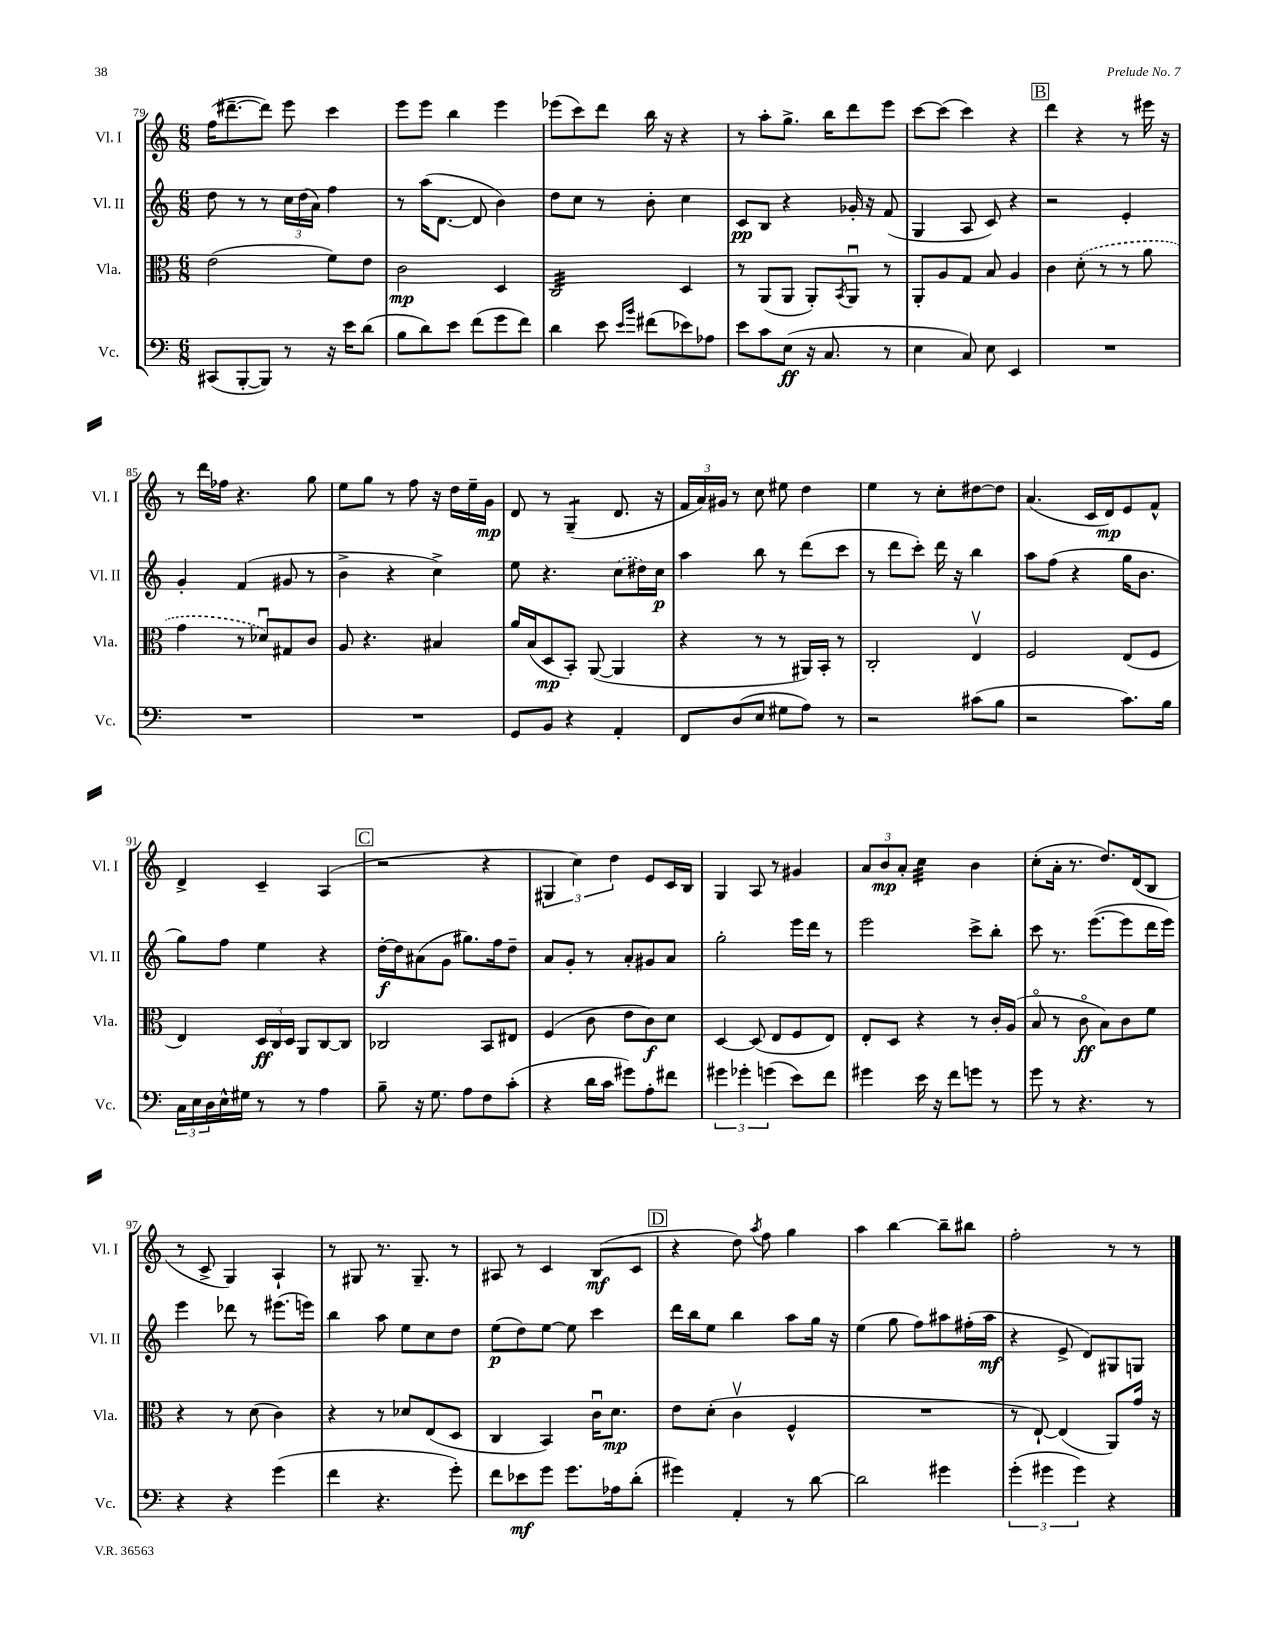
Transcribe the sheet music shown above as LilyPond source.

<<
\new StaffGroup <<
\new Staff = "s0" \with { instrumentName = "Vl. I" shortInstrumentName = "Vl. I" } {
    \clef treble \key c \major \numericTimeSignature \time 6/8
    f''16( dis'''8.~-- dis'''8) e'''8 c'''4 |
    e'''8 e'''8 b''4 e'''4 |
    ees'''8( c'''8) d'''8 b''16 r16 r4 |
    r8 a''8-. g''8.-> b''16 d'''8 e'''8 |
    c'''8~ c'''8( c'''4) r4 |
    \mark \markup { \box "B" } d'''4 r4 r8 eis'''16 r16 |
    r8 d'''16 fes''16 r4. g''8 |
    e''8 g''8 r8 f''8 r16 d''16 e''16-- g'16\mp |
    d'8 r8 g4:8--( d'8. r16 |
    \tuplet 3/2 { f'16 a'16) gis'16 } r8 c''8 eis''8 d''4 |
    e''4 r8 c''8-. dis''8~ dis''8 |
    a'4.( c'16 d'16\mp) e'8 f'8-^ |
    d'4-> c'4-- a4( |
    \mark \markup { \box "C" } r2 r4 |
    \tuplet 3/2 { gis4 c''4) d''4 } e'8 c'16 b16 |
    g4 a8 r8 gis'4 |
    \tuplet 3/2 { a'8 b'8\mp a'8-. } c''4:32 b'4 |
    c''8-.( a'16-. r8. d''8.) d'16( b8 |
    r8 c'8-> g4) a4-! |
    r8 gis8 r8. gis8.-- r8 |
    ais8 r8 c'4 b8\mf( c'8 |
    \mark \markup { \box "D" } r4 d''8) \acciaccatura { a''8 } f''8 g''4 |
    a''4 b''4~ b''8-- bis''8 |
    f''2-. r8 r8 \bar "|." |
}
\new Staff = "s1" \with { instrumentName = "Vl. II" shortInstrumentName = "Vl. II" } {
    \clef treble \key c \major \numericTimeSignature \time 6/8
    d''8 r8 r8 \tuplet 3/2 { c''16 d''16( a'16) } f''4 |
    r8 a''16( d'8.~ d'8 b'4) |
    d''8 c''8 r8 b'8-. c''4 |
    c'8\pp b8 r4 ges'16-. r16 f'8( |
    g4 a8 c'8) r4 |
    \mark \markup { \box "B" } r2 e'4-. |
    g'4-. f'4( gis'8 r8 |
    b'4-> r4 c''4->) |
    e''8 r4. \once \slurDashed c''8( dis''16) c''16\p |
    a''4 b''8 r8 d'''8( c'''8 |
    r8 d'''8 c'''8-.) d'''16 r16 b''4 |
    a''8 f''8( r4 g''16 b'8. |
    g''8) f''8 e''4 r4 |
    \mark \markup { \box "C" } d''16~-.\f d''16 ais'8( g'8 gis''8.) f''16 d''8-- |
    a'8 g'8-. r8 a'8-. gis'8 a'8 |
    g''2-. e'''16 d'''16 r8 |
    e'''2 c'''8-> b''8-. |
    c'''8 r8. e'''8.~( e'''8 d'''16 e'''16) |
    e'''4 des'''8 r8 eis'''8.( e'''16) |
    b''4 a''8 e''8 c''8 d''8 |
    e''8\p( d''8) e''8~ e''8 c'''4 |
    \mark \markup { \box "D" } d'''16 b''16 e''8 b''4 a''8 g''16 r16 |
    e''4( g''8 f''8) ais''8 fis''16-.( ais''16\mf |
    r4 e'8-> d'8) gis8 g8 \bar "|." |
}
\new Staff = "s2" \with { instrumentName = "Vla." shortInstrumentName = "Vla." } {
    \clef alto \key c \major \numericTimeSignature \time 6/8
    e'2( f'8) e'8 |
    c'2\mp d4 |
    c2:32 d4 |
    r8 a,8( a,8 a,8-.) \acciaccatura { b,8 } a,8\downbow r8 |
    a,8-. a8 g8 b8 a4 |
    \mark \markup { \box "B" } c'4 \once \slurDashed d'8-.( r8 r8 a'8 |
    g'4 r8 des'8\downbow) gis8 c'8 |
    a8 r4. bis4 |
    a'16 b16( d8\mp b,8-.) a,8~( a,4 |
    r4 r8 r8 ais,16) b,16-. r8 |
    c2-. e4\upbow |
    f2 e8( f8 |
    e4) \tuplet 3/2 { d16\ff c16 d16 } a,8 c8~ c8 |
    \mark \markup { \box "C" } ces2 b,8 eis8 |
    f4( c'8 e'8 c'8\f) d'8 |
    d4~ d8( e8 f8 e8) |
    e8-. d8 r4 r8 c'16-. a16( |
    b8\flageolet r8 c'8\flageolet\ff b8) c'8 f'8 |
    r4 r8 d'8( c'4) |
    r4 r8 des'8 e8( d8 |
    c4 b,4) c'16\downbow d'8.\mp |
    \mark \markup { \box "D" } e'8 d'8-.( c'4\upbow f4-^ |
    R2. |
    r8 e8~-!) e4( a,8) g'16 r16 \bar "|." |
}
\new Staff = "s3" \with { instrumentName = "Vc." shortInstrumentName = "Vc." } {
    \clef bass \key c \major \numericTimeSignature \time 6/8
    cis,8( b,,8~-. b,,8) r8 r16 e'16 d'8( |
    b8 d'8) e'8 f'8( g'8 f'8) |
    d'4 e'8 \grace { e'16 b'16 } fis'8( ees'8) aes8 |
    e'8 c'8 e8\ff( r16 c8. r8 |
    e4 c8) e8 e,4 |
    \mark \markup { \box "B" } R2. |
    R2. |
    R2. |
    g,8 b,8 r4 a,4-. |
    f,8 d8( e8 gis8 a8) r8 |
    r2 cis'8( b8 |
    r2 c'8.) b16 |
    \tuplet 3/2 { c16 e16 d16 } e16-^ gis16 r8 r8 a4 |
    \mark \markup { \box "C" } b8-- r16 g8. a8 f8 c'8-.( |
    r4 d'16 c'16 gis'8) a8-. fis'8 |
    \tuplet 3/2 { gis'4 ges'4-. g'4( } e'8) f'8 |
    gis'4 e'16 r16 f'8 g'8 r8 |
    g'8 r8 r4. r8 |
    r4 r4 g'4( |
    f'4 r4. g'8-.) |
    f'8 ees'8\mf g'8 g'8. aes16 d'8-.( |
    \mark \markup { \box "D" } gis'4) a,4-. r8 d'8~ |
    d'2 gis'4 |
    \tuplet 3/2 { g'4-.( gis'4 gis'4) } r4 \bar "|." |
}
>>
>>
\layout { \context { \Score currentBarNumber = #79 } }
